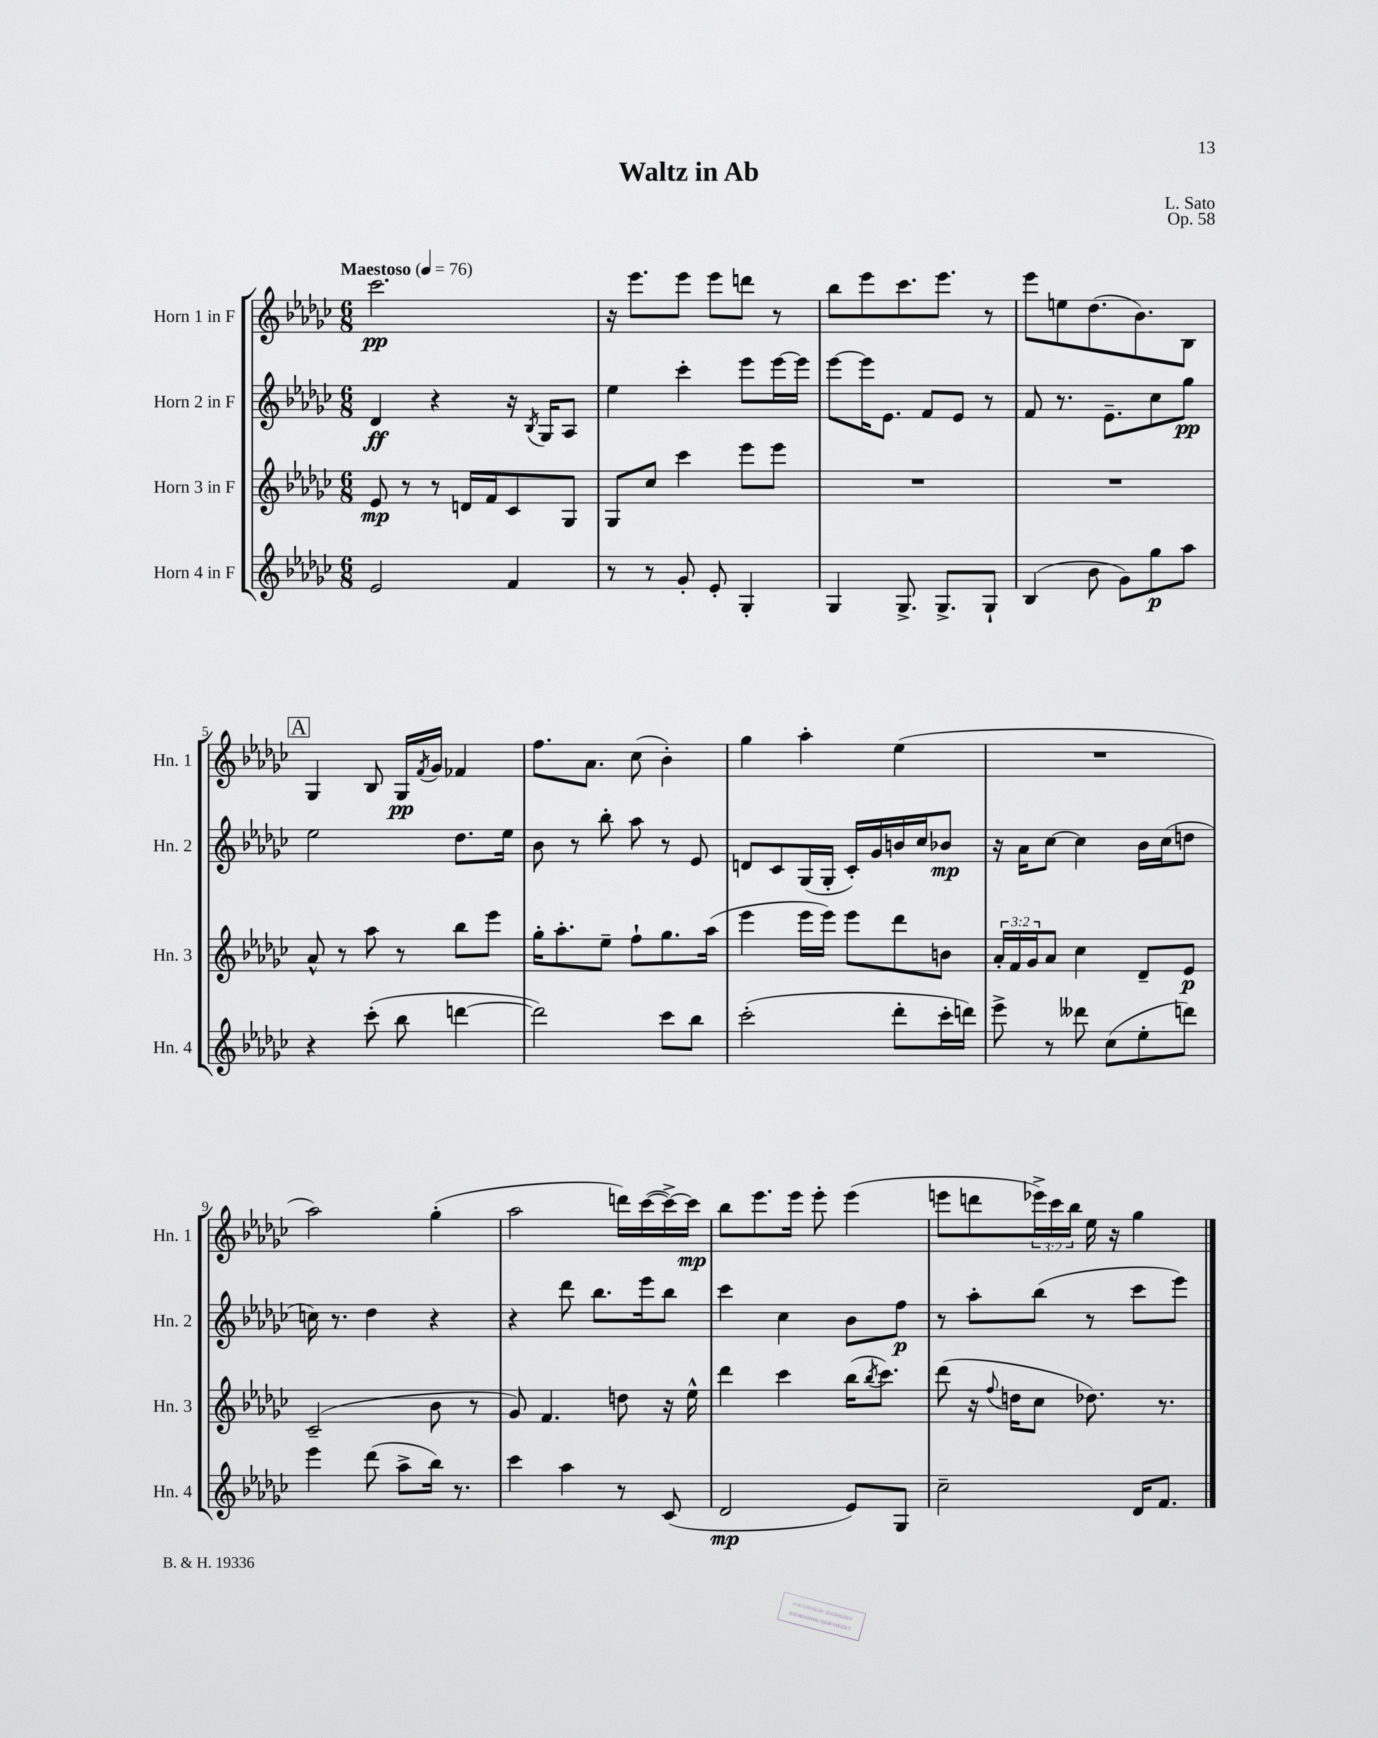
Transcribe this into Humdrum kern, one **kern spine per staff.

**kern	**kern	**kern	**kern
*staff4	*staff3	*staff2	*staff1
*clefG2	*clefG2	*clefG2	*clefG2
*k[b-e-a-d-g-c-]	*k[b-e-a-d-g-c-]	*k[b-e-a-d-g-c-]	*k[b-e-a-d-g-c-]
*M6/8	*M6/8	*M6/8	*M6/8
*MM76	*MM76	*MM76	*MM76
2e-/	8e-/	4d-/	2.ccc-\
.	8r	.	.
.	8r	4r	.
.	16d/LL	.	.
.	16f/J	.	.
4f/	8c-/	16r	.
.	.	8qB-/	.
.	.	16G-/LK	.
.	8G-/J	8A-/J	.
=	=	=	=
8r	8G-/L	4ee-\	16r
.	.	.	8.eee-\L
8r	8cc-/J	.	.
8g-'/	4ccc-\	4ccc-'\	8eee-\J
8e-'/	.	.	8eee-\L
4G-'/	8eee-\L	8eee-\L	8ddd\J
.	8eee-\J	[16eee-\L	8r
.	.	16eee-\]JJ	.
=	=	=	=
4G-/	2.r	[8eee-\L	8bb-\L
.	.	16eee-\]K	8eee-\
.	.	8.e-\J	.
8.G-^/	.	.	8.ccc-\
.	.	8f/L	.
8.G-^/L	.	.	8.eee-\J
.	.	8e-/J	.
8G-`/J	.	8r	8r
=	=	=	=
(4B-/	2.r	8f/	8eee-\L
.	.	8.r	8ee\
8b-\	.	.	(8.dd-\
.	.	8.e-~\L	.
8g-\L)	.	.	.
.	.	.	8.b-\)
8gg-\	.	8cc-\	.
8aa-\J	.	8gg-\J	8B-\J
=	=	=	=
4r	8a-^^/	2ee-\	4G-/
.	8r	.	.
(8ccc-'\	8aa-\	.	8B-/
8bb-\	8r	.	16G-/LL
.	.	.	8qf/
.	.	.	16g-/JJ
[4ddd\	8bb-\L	8.dd-\L	4f-/
.	8eee-\J	.	.
.	.	16ee-\Jk	.
=	=	=	=
2ddd\])	16gg-'\LK	8b-\	8.ff\L
.	8.aa-'\	.	.
.	.	8r	.
.	.	.	8.a-\J
.	8ee-~\J	8bb-'\	.
.	8ff`\L	8aa-\	(8cc-\
8ccc-\L	8.gg-\	8r	4b-'\)
8bb-\J	.	8e-/	.
.	(16aa-\Jk	.	.
=	=	=	=
(2ccc-'\	4eee-\	8d/L	4gg-\
.	.	8c-/	.
.	16eee-\LL	(16G-/L	4aa-'\
.	16eee-\JJ)	16G-'/JJ	.
.	8eee-\L	16c-'/LL)	.
.	.	16g-/	.
8ddd-'\L	8ddd-\	16b/	(4ee-\
.	.	16cc-/J	.
16ccc-'\L	8b\J	8b-/J	.
16ddd\JJ)	.	.	.
=	=	=	=
8eee-^\	24a-'/LL	16r	2.r
.	24f/	.	.
.	.	16a-\LK	.
.	24g-/J	.	.
8r	8a-/J	[8cc-\J	.
8ddd--\	4cc-\	4cc-\]	.
(8cc-\L	.	.	.
8ee-'\	8d-~/L	16b-\LL	.
.	.	(16cc-\J	.
8ddd\J)	8e-/J	8dd\J	.
=	=	=	=
4eee-\	(2c-~/	16cc\)	2aa-\)
.	.	8.r	.
(8ddd-\	.	4dd-\	.
8aa-^\L	.	.	.
16bb-\Jk)	8b-\	4r	(4gg-'\
8.r	.	.	.
.	8r	.	.
=	=	=	=
4ccc-\	8g-/)	4r	2aa-\
.	4.f/	.	.
4aa-\	.	8ddd-\	.
.	.	8.bb-\L	.
8r	8dd\	.	16ddd\LL)
.	.	16eee-\k	([16ccc-\
(8c-/	16r	8bb-\J	16ccc-^\_)
.	16ee-^^\	.	16ccc-\]JJ
=	=	=	=
2d-/	4ddd-\	4ccc-\	8bb-\L
.	.	.	8.eee-\
.	4ccc-\	4cc-\	.
.	.	.	16eee-\Jk
.	.	.	8eee-'\
8e-/L)	(16bb-\LK	8b-\L	(4eee-\
.	8qbb-/	.	.
.	8.ccc-\J)	.	.
8G-/J	.	8ff\J	.
=	=	=	=
2cc-~\	(8ddd-\	8r	8eee\L
.	16r	8aa-'\L	8ddd\
.	8qqff/	.	.
.	16dd\LK	.	.
.	8cc-\J	(8bb-\J	24eee-^\L)
.	.	.	24ccc-\
.	.	.	24bb-\JJ
.	8.dd-\)	8r	16ee-\
.	.	.	16r
16d-/LK	.	8ccc-\L	4gg-\
8.f/J	8.r	.	.
.	.	8eee-\J)	.
==	==	==	==
*-	*-	*-	*-
